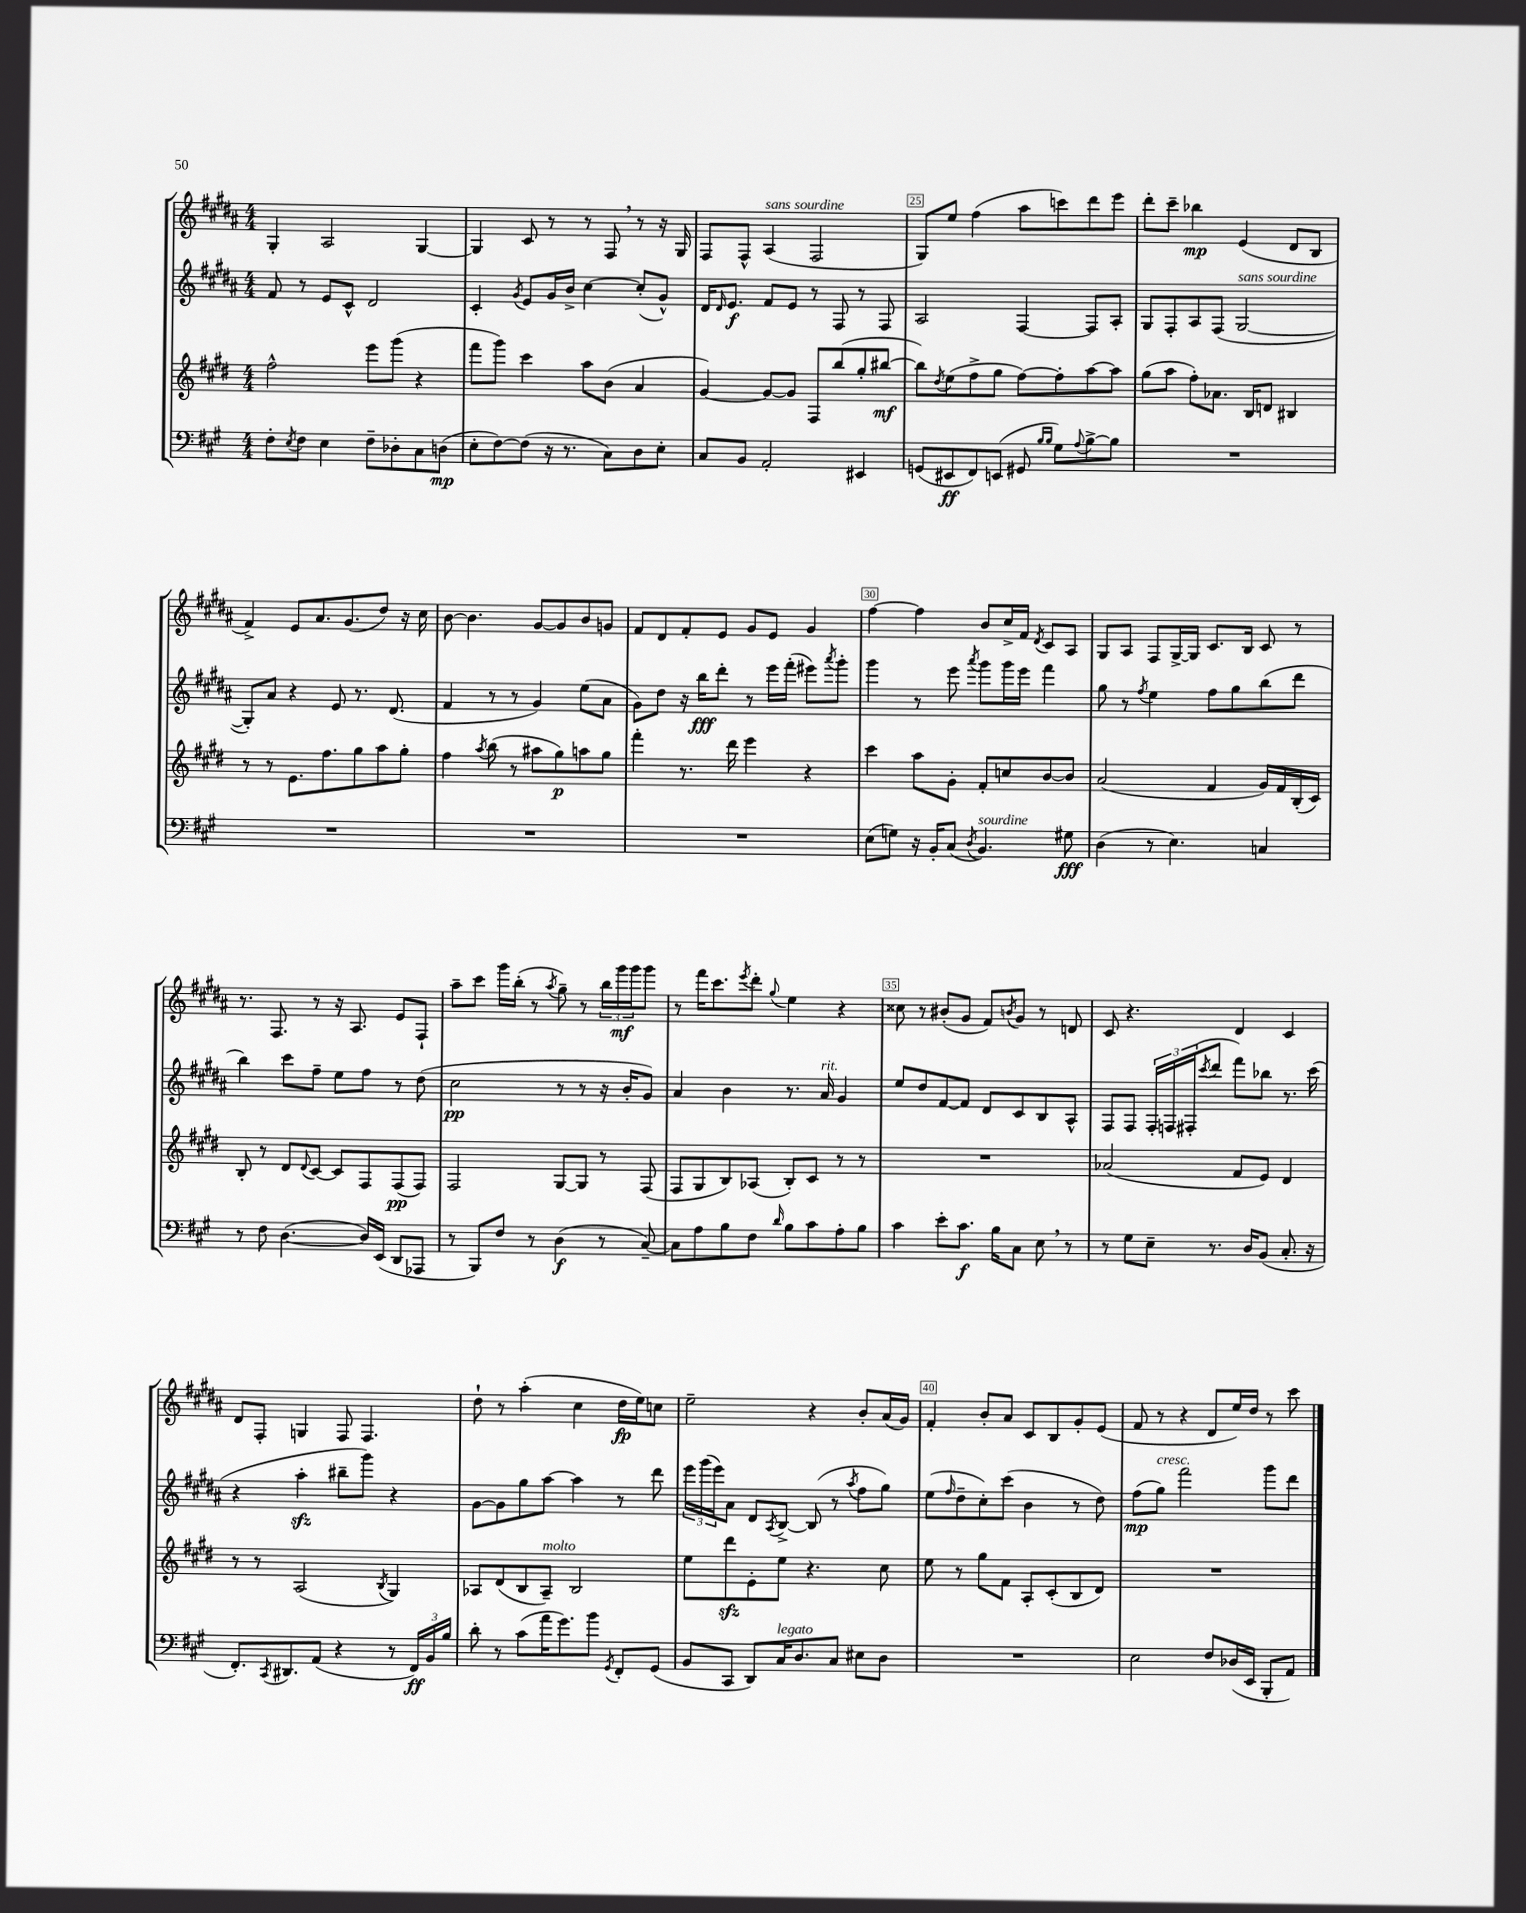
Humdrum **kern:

**kern	**kern	**kern	**kern
*staff4	*staff3	*staff2	*staff1
*clefF4	*clefG2	*clefG2	*clefG2
*k[f#c#g#]	*k[f#c#g#d#]	*k[f#c#g#d#a#]	*k[f#c#g#d#a#]
*M4/4	*M4/4	*M4/4	*M4/4
8F#'	2ff#^^	8f#	4G#'
8qE	.	.	.
8F#	.	8r	.
4E	.	8e	2A#
.	.	8c#^^	.
8F#~	8eee	2d#	.
8D-'	(8ggg#	.	.
8C#	4r	.	[4G#
(8D	.	.	.
=	=	=	=
8E'	8fff#	4c#'	4G#]
[8F#)	8ggg#)	.	.
.	.	8qg#	.
(8F#]	4ccc#	8e	8c#
16r	.	16g#	8r
8.r	.	16b^	.
.	8aa	[4cc#	8r
8C#)	(8b	.	8F#
8D	4a	(8cc#']	8r
8E'	.	8g#^^)	16r
.	.	.	16G#
=	=	=	=
8C#	[4g#)	16d#	8F#
.	.	16qqd#	.
.	.	8.e	.
8BB	.	.	8F#^^
2AA'	8g#_	8f#	(4A#
.	8g#]	8e	.
.	8F#	8r	2F#
.	(8bb	8F#	.
4EE#	8gg#'	8r	.
.	[8bb#	8F#	.
=	=	=	=
(8GG	8bb#])	2A#	8G#)
.	8qdd#	.	.
8EE#	(8ee	.	8ee
8FF#)	8ff#^	.	(4ff#
(8EE	8gg#	.	.
8GG#	[8ff#)	[4F#	8aa#
16qqB	.	.	.
16qqB	.	.	.
8G#)	8ff#']	.	8ccc)
8qqA	.	.	.
[8B^	[8aa	8F#]	8ddd#
8B]	8aa]	8A#'	8eee
=	=	=	=
1r	(8gg#	8G#	8ddd#'
.	8aa	8F#'	8ccc#~
.	8ff#')	8A#	4bb-
.	8.a-	(8F#	.
.	.	[2G#	(4e
.	16B	.	.
.	8d	.	.
.	4B#	.	8d#
.	.	.	8B
=	=	=	=
1r	8r	8G#'])	4f#^)
.	8r	8a#	.
.	8.e	4r	8e
.	.	.	8.a#
.	8.ff#	.	.
.	.	8e	.
.	.	.	(8.g#
.	8gg#	8.r	.
.	8aa	.	8dd#)
.	.	(8.d#	.
.	8gg#'	.	16r
.	.	.	16cc#
=	=	=	=
1r	4ff#	4f#	[8b
.	.	.	4.b]
.	8qaa	.	.
.	(8bb	8r	.
.	8r	8r	.
.	8aa#	4g#)	[8g#
.	8gg#)	.	8g#]
.	8aa	(8ee	8b
.	8gg#	8a#	8g
=	=	=	=
1r	4fff#'	8g#)	8f#
.	.	8dd#	8d#
.	8.r	16r	8f#'
.	.	16bb	.
.	.	8ddd#'	8e
.	16ddd#	.	.
.	4eee	8r	8g#
.	.	16eee	8e
.	.	(16fff#'	.
.	4r	8eee#)	4g#
.	.	8qaaa#	.
.	.	8ggg#'	.
=	=	=	=
(8E	4ccc#	4ggg#	[4ff#
8G)	.	.	.
16r	8aa	8r	4ff#]
16BB'	.	.	.
(8C#	8g#'	8eee	.
8qD	.	8qaaa#	.
4.BB)	8f#'	8ggg#	8b
.	8cc	16ggg#	16cc#^
.	.	16eee	16f#
.	.	.	8qd#
.	[8b	4fff#	8c#
8G#	8b]	.	8A#
=	=	=	=
(4D	(2a	8gg#	8G#
.	.	8r	8A#
.	.	8qff#	.
8r	.	4ee	8F#
4.E)	.	.	[16G#^
.	.	.	16G#]
.	4f#	8ff#	8.c#
.	.	8gg#	.
.	.	.	16B
4C	16g#)	(8bb	8c#
.	16f#	.	.
.	(16B'	8ddd#	8r
.	16c#)	.	.
=	=	=	=
8r	8B'	4bb)	8.r
8F#	8r	.	.
.	.	.	8.F#
([4.D	8d#	8ccc#	.
.	8qqd#	.	.
.	[8c#	8ff#~	8r
.	8c#]	8ee	16r
.	.	.	8.A#
16D])	8F#	8ff#	.
(16EE	.	.	.
8DD	(8F#	8r	8e
8AAA-	8F#)	(8dd#	8F#`
=	=	=	=
8r	2F#	2cc#	8aa#~
8BBB)	.	.	8ccc#
8F#	.	.	16ggg#
.	.	.	(16bb'
8r	.	.	8r
.	.	.	8qaa#
(4D	[8G#	8r	8gg#~)
.	8G#]	8r	8r
8r	8r	16r	24bb
.	.	.	24ggg#
.	.	16b'	.
.	.	.	24ggg#
[8C#~)	(8F#	8g#)	8ggg#
=	=	=	=
8C#]	8F#	4a#	8r
8A	8G#	.	16fff#
.	.	.	8.ccc#
8B	8B)	4b	.
.	.	.	8qeee
8F#	(8A-	.	8ddd#'
16qqd	.	.	8qqgg#
8B	8B')	8.r	4ee
8c#	8c#	.	.
.	.	16a#	.
8A'	8r	4g#	4r
8B	8r	.	.
=	=	=	=
4c#	1r	8ee	8cc##
.	.	8dd#	8r
8e'	.	[8f#	(8b#'
8.c#	.	8f#]	8g#
.	.	8d#	8f#)
16B	.	.	.
.	.	.	8qb
8C#	.	8c#	8g#
8E	.	8B	8r
8r	.	8A#^^	8d
=	=	=	=
8r	(2a-	8F#	8c#
8G#	.	8F#	4.r
8E~	.	24F#'	.
.	.	24F	.
.	.	(24F#'	.
.	.	8qccc#	.
8.r	.	8ddd#	.
.	8f#	8fff#)	4d#
16D	.	.	.
(8BB	8e)	8bb-	.
8.C#'	4d#	8.r	4c#
16r	.	(16ccc#	.
=	=	=	=
8.FF#')	8r	4r	8d#
.	8r	.	8F#'
8qCC#	.	.	.
8.DD#	.	.	.
.	(2A	4aa#'	4G
(8AA	.	.	.
4r	.	8bb#~	8F#
.	.	8ggg#)	4.F#
.	8qB	.	.
8r	4G#)	4r	.
24FF#)	.	.	.
24BB	.	.	.
24B	.	.	.
=	=	=	=
8d'	8A-	[8g#	8dd#`
8r	(8d#	8g#]	8r
(8c#	8B	8gg#	(4aa#'
16a	8A-~)	[8aa#	.
8.g#)	.	.	.
.	2B	4aa#]	4cc#
8b	.	.	.
8qGG#	.	.	.
8FF#'	.	8r	16dd#
.	.	.	16ee)
(8GG#	.	8ddd#	8cc
=	=	=	=
8BB	8ee	24eee	2ee~
.	.	(24ggg#	.
.	.	24eee)	.
8CC#	8ddd#	8a#	.
8DD)	8e'	8d#	.
.	.	8qA#	.
16C#	8ee	[8B^	.
8.D	.	.	.
.	4.r	(8B]	4r
8C#	.	8r	.
.	.	8qaa#	.
8E#	.	8ff#	8b'
8D	8cc#	8gg#)	(16a#
.	.	.	16g#)
=	=	=	=
1r	8ee	(8ee	4f#'
.	.	16qqff#	.
.	8r	8dd#~	.
.	8gg#	8cc#')	8b'
.	8f#	(8ccc#	8a#
.	8A'	4b	8c#
.	(8c#'	.	8B
.	8B	8r	8g#'
.	8d#)	8dd#)	(8e
=	=	=	=
2E	1r	(8ff#	8f#
.	.	8gg#)	8r
.	.	2fff#	4r
8F#	.	.	8d#
(16D-	.	.	16ee)
16EE	.	.	16dd#
8BBB'	.	8ggg#	8r
8AA)	.	8ddd#	8ccc#
==	==	==	==
*-	*-	*-	*-
